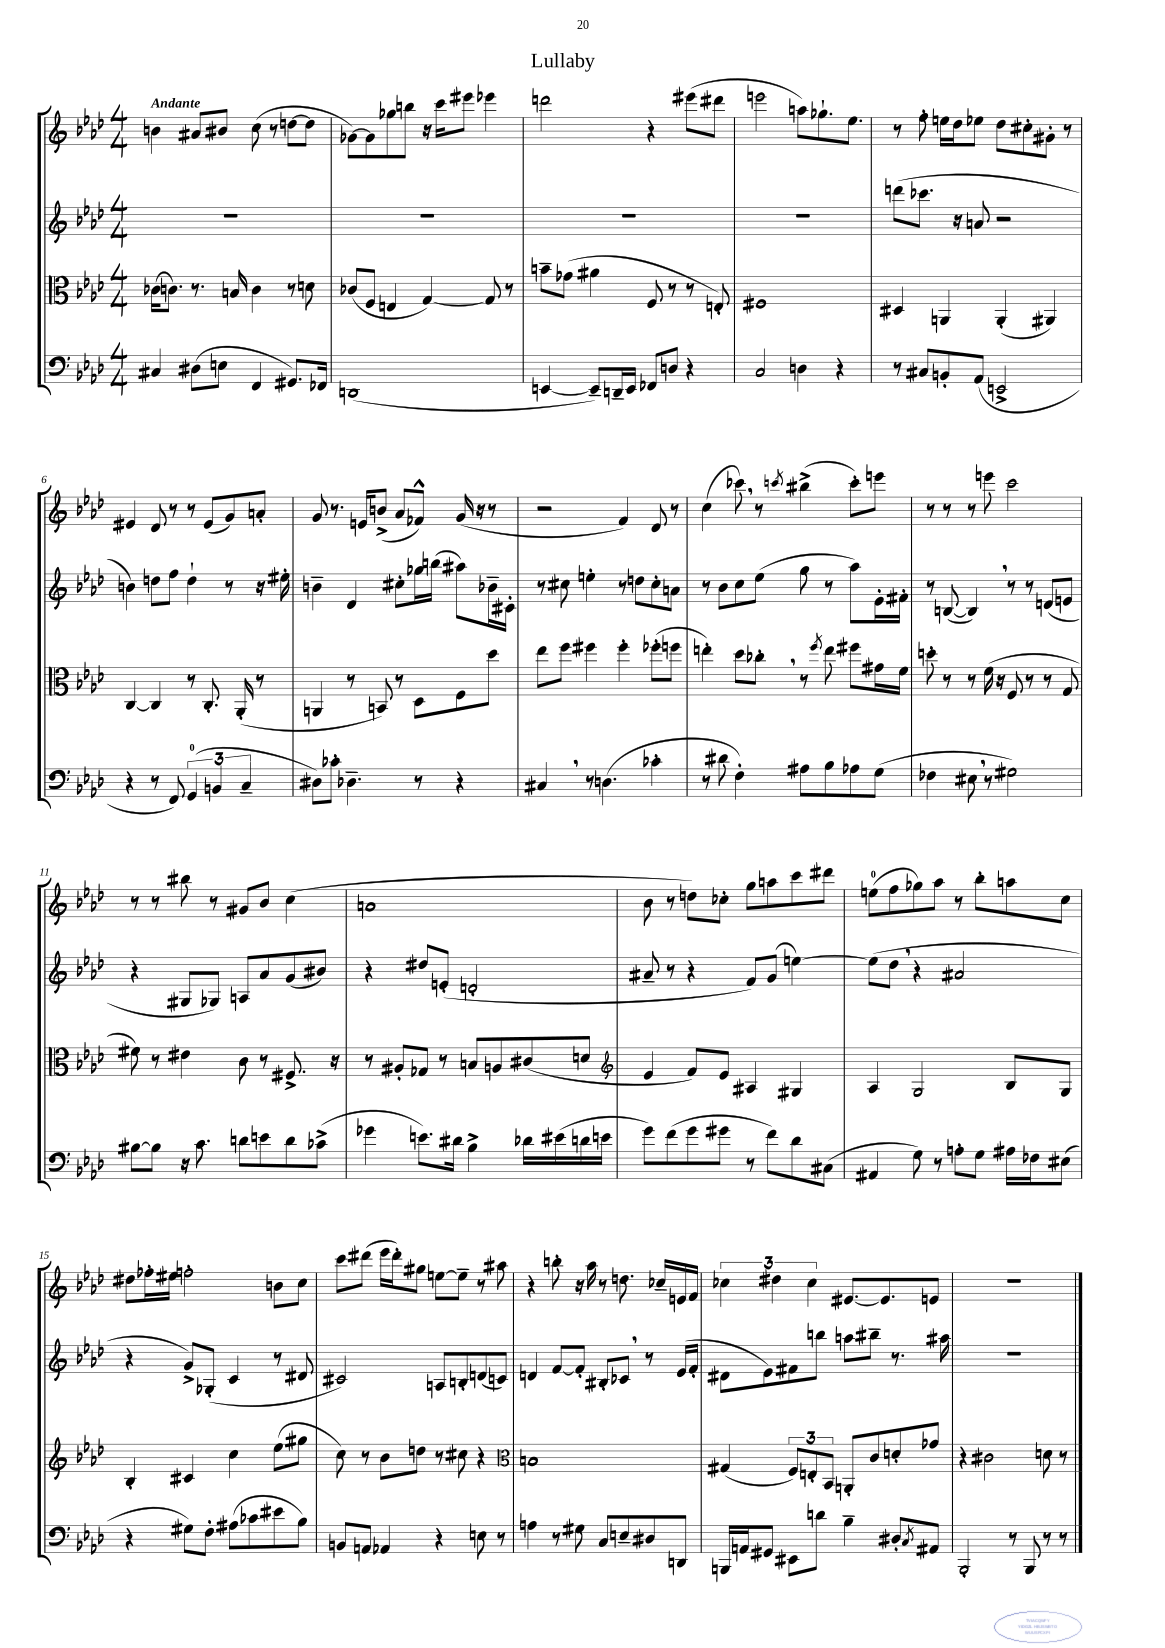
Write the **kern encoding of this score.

**kern	**kern	**kern	**kern
*staff4	*staff3	*staff2	*staff1
*clefF4	*clefC3	*clefG2	*clefG2
*k[b-e-a-d-]	*k[b-e-a-d-]	*k[b-e-a-d-]	*k[b-e-a-d-]
*M4/4	*M4/4	*M4/4	*M4/4
4C#	(16c-	1r	4b
.	8.c)	.	.
(8D#	8.r	.	8a#
8E	.	.	8b#
.	16B	.	.
4FF	4c	.	(8cc
.	.	.	8r
8.GG#)	8r	.	[8dd
.	8d	.	8dd]
16FF-	.	.	.
=	=	=	=
(1DD	(8c-	1r	[8g-)
.	8F	.	8g-]
.	4E	.	8gg-
.	.	.	8bb
.	[4G)	.	16r
.	.	.	16ccc
.	.	.	8eee#
.	8G]	.	4eee-
.	8r	.	.
=	=	=	=
[4EE	8b~	1r	2ddd
.	(8g-	.	.
8EE~])	4a#	.	.
16DD~	.	.	.
16EE	.	.	.
8FF-	8F	.	4r
8D	8r	.	.
4r	8r	.	(8eee#
.	8E')	.	8ddd#
=	=	=	=
2C	1F#	1r	2eee
4D	.	.	8aa)
.	.	.	8.gg-`
4r	.	.	.
.	.	.	8.ee-
=	=	=	=
8r	4D#	(8ddd	8r
8C#	.	8.ccc-	8ff'
8BB'	4AA	.	16ee
.	.	16r	16dd-
(8AA-	.	8a	8ee-
2EE^	(4AA'	2r	8dd-
.	.	.	8cc#'
.	4AA#)	.	8g#'
.	.	.	8r
=	=	=	=
4r	[4C	4b)	4e#
8r	4C]	8dd	8d-
8FF)	.	8ff	8r
(6GG	8r	4dd`	8r
.	8.C'	.	(8e#
6BB	.	.	.
.	.	8r	8g)
.	(16AA-'	.	.
6C~	.	.	.
.	8r	16r	8a'
.	.	16ee#'	.
=	=	=	=
8D#)	4AA	4b~	8g
8c-'	.	.	8.r
4.D-~	8r	4d-	.
.	.	.	16e
.	8BB)	.	(8b^
.	8r	8cc#'	8a-
8r	8D-	16gg-	8f-^^)
.	.	(16bb	.
4r	8F	8aa#)	(16g
.	.	.	16r
.	8dd-	16b-~	8r
.	.	16c#'	.
=	=	=	=
4C#	8ee-	8r	2r
.	8ff	8cc#	.
8r	4ff#	4ee'	.
(4.D	.	.	.
.	4ff#'	8r	4f)
.	.	8dd	.
4c-'	(8ff-'	8cc#'	8d-
.	8ff	8a	8r
=	=	=	=
8r	4ee')	8r	(4cc
8d#	.	8b-	.
4F')	8dd-	8cc	8ccc-)
.	8cc-'	(8ee-	8r
.	.	.	8qccc
8A#	8r	8gg	(4bb#^
.	8qff	.	.
8B-	8ee	8r	.
8A-	8ff#	8aa-)	8ccc')
(8G	16g#	16e-'	8eee
.	16f	16f#'	.
=	=	=	=
4F-	8dd'	8r	8r
.	8r	([8B	8r
8E#	8r	4B])	8r
8r	(16f	.	8eee
.	16r	.	.
2G#)	8F	8r	2ccc
.	8r	8r	.
.	8r	(8d	.
.	8G	8e	.
=	=	=	=
[8B#	8f#)	4r	8r
8B#]	8r	.	8r
16r	4e#	8G#	8bb#
8.c	.	.	.
.	.	8G-)	8r
8d	8c	8A	8g#
8e	8r	8a-	8b-
8d	8.F#^	(8g	(4cc
(8c-^	.	8b#)	.
.	16r	.	.
=	=	=	=
4g-	8r	4r	1a
.	8A#'	.	.
8.e)	8G-	8dd#	.
.	8r	(8e'	.
16d#	.	.	.
4B-^	8B	2d'	.
.	8A	.	.
16d-	(8c#	.	.
(16e#	.	.	.
16d	8d	.	.
16e	.	.	.
=	=	=	=
*	*clefG2	*	*
8g)	4e-	8a#~	8b-
(8f	.	8r	8r
8g	8f)	4r	8dd)
8g#	8e-	.	8cc-'
8r	4A#	8f)	8gg
8f)	.	(8g	8aa
8d-	4G#	[4ee)	8ccc
(8C#	.	.	8ddd#
=	=	=	=
4AA#	4A-	(8ee]	(8ee
.	.	8dd-	8ff
8G)	2G	4r	8gg-)
8r	.	.	8aa-
8A'	.	2a#	8r
8G	.	.	8bb-'
16A#	8B-	.	8aa
16F-	.	.	.
(8E#	8G	.	8cc
=	=	=	=
4r	4B-'	4r	8dd#
.	.	.	16ff-'
.	.	.	16ee#
8G#)	4c#	8g^)	2ff'
8F'	.	(8G-'	.
(8A#	4cc	4c	.
8c-	.	.	.
8e#	(8ee-	8r	8b
8B-)	8gg#	8d#	8cc
=	=	=	=
8BB	8cc)	2c#)	8ccc
8AA	8r	.	(8ddd#
4AA-	8b-	.	16eee-
.	.	.	16ddd#')
.	8dd	.	8gg#
4r	8r	8A	[8ee
.	8cc#	8B'	8ee~]
8E	4r	(8d	8r
8r	.	8c)	8aa#
=	=	=	=
*	*clefC3	*	*
4A	1B	4d	4r
8r	.	[8f	8bb'
8G#	.	8f']	16r
.	.	.	16aa-
8C	.	8B#'	8r
8E~	.	8c-	8.dd
8D#	.	8r	.
.	.	.	16cc-~
8DD	.	(16e-	16e
.	.	16f'	16f
=	=	=	=
16BBB	(4G#	8d#	6cc-
16AA	.	.	.
8GG#	.	8e-)	.
.	.	.	6dd#
8EE#	12F)	8f#	.
.	12E'	.	6cc-
8d	.	8bb	.
.	12BB-	.	.
4B-~	8AA'	8aa	[8.e#
.	8c	8bb#~	.
.	.	.	8.e#]
8D#'	8d'	8.r	.
8qC	.	.	.
8AA#	8g-	.	8e
.	.	16aa#	.
=	=	=	=
2BBB-'	4r	1r	1r
.	2c#	.	.
8r	.	.	.
8BBB-	.	.	.
8r	8d	.	.
8r	8r	.	.
==	==	==	==
*-	*-	*-	*-
